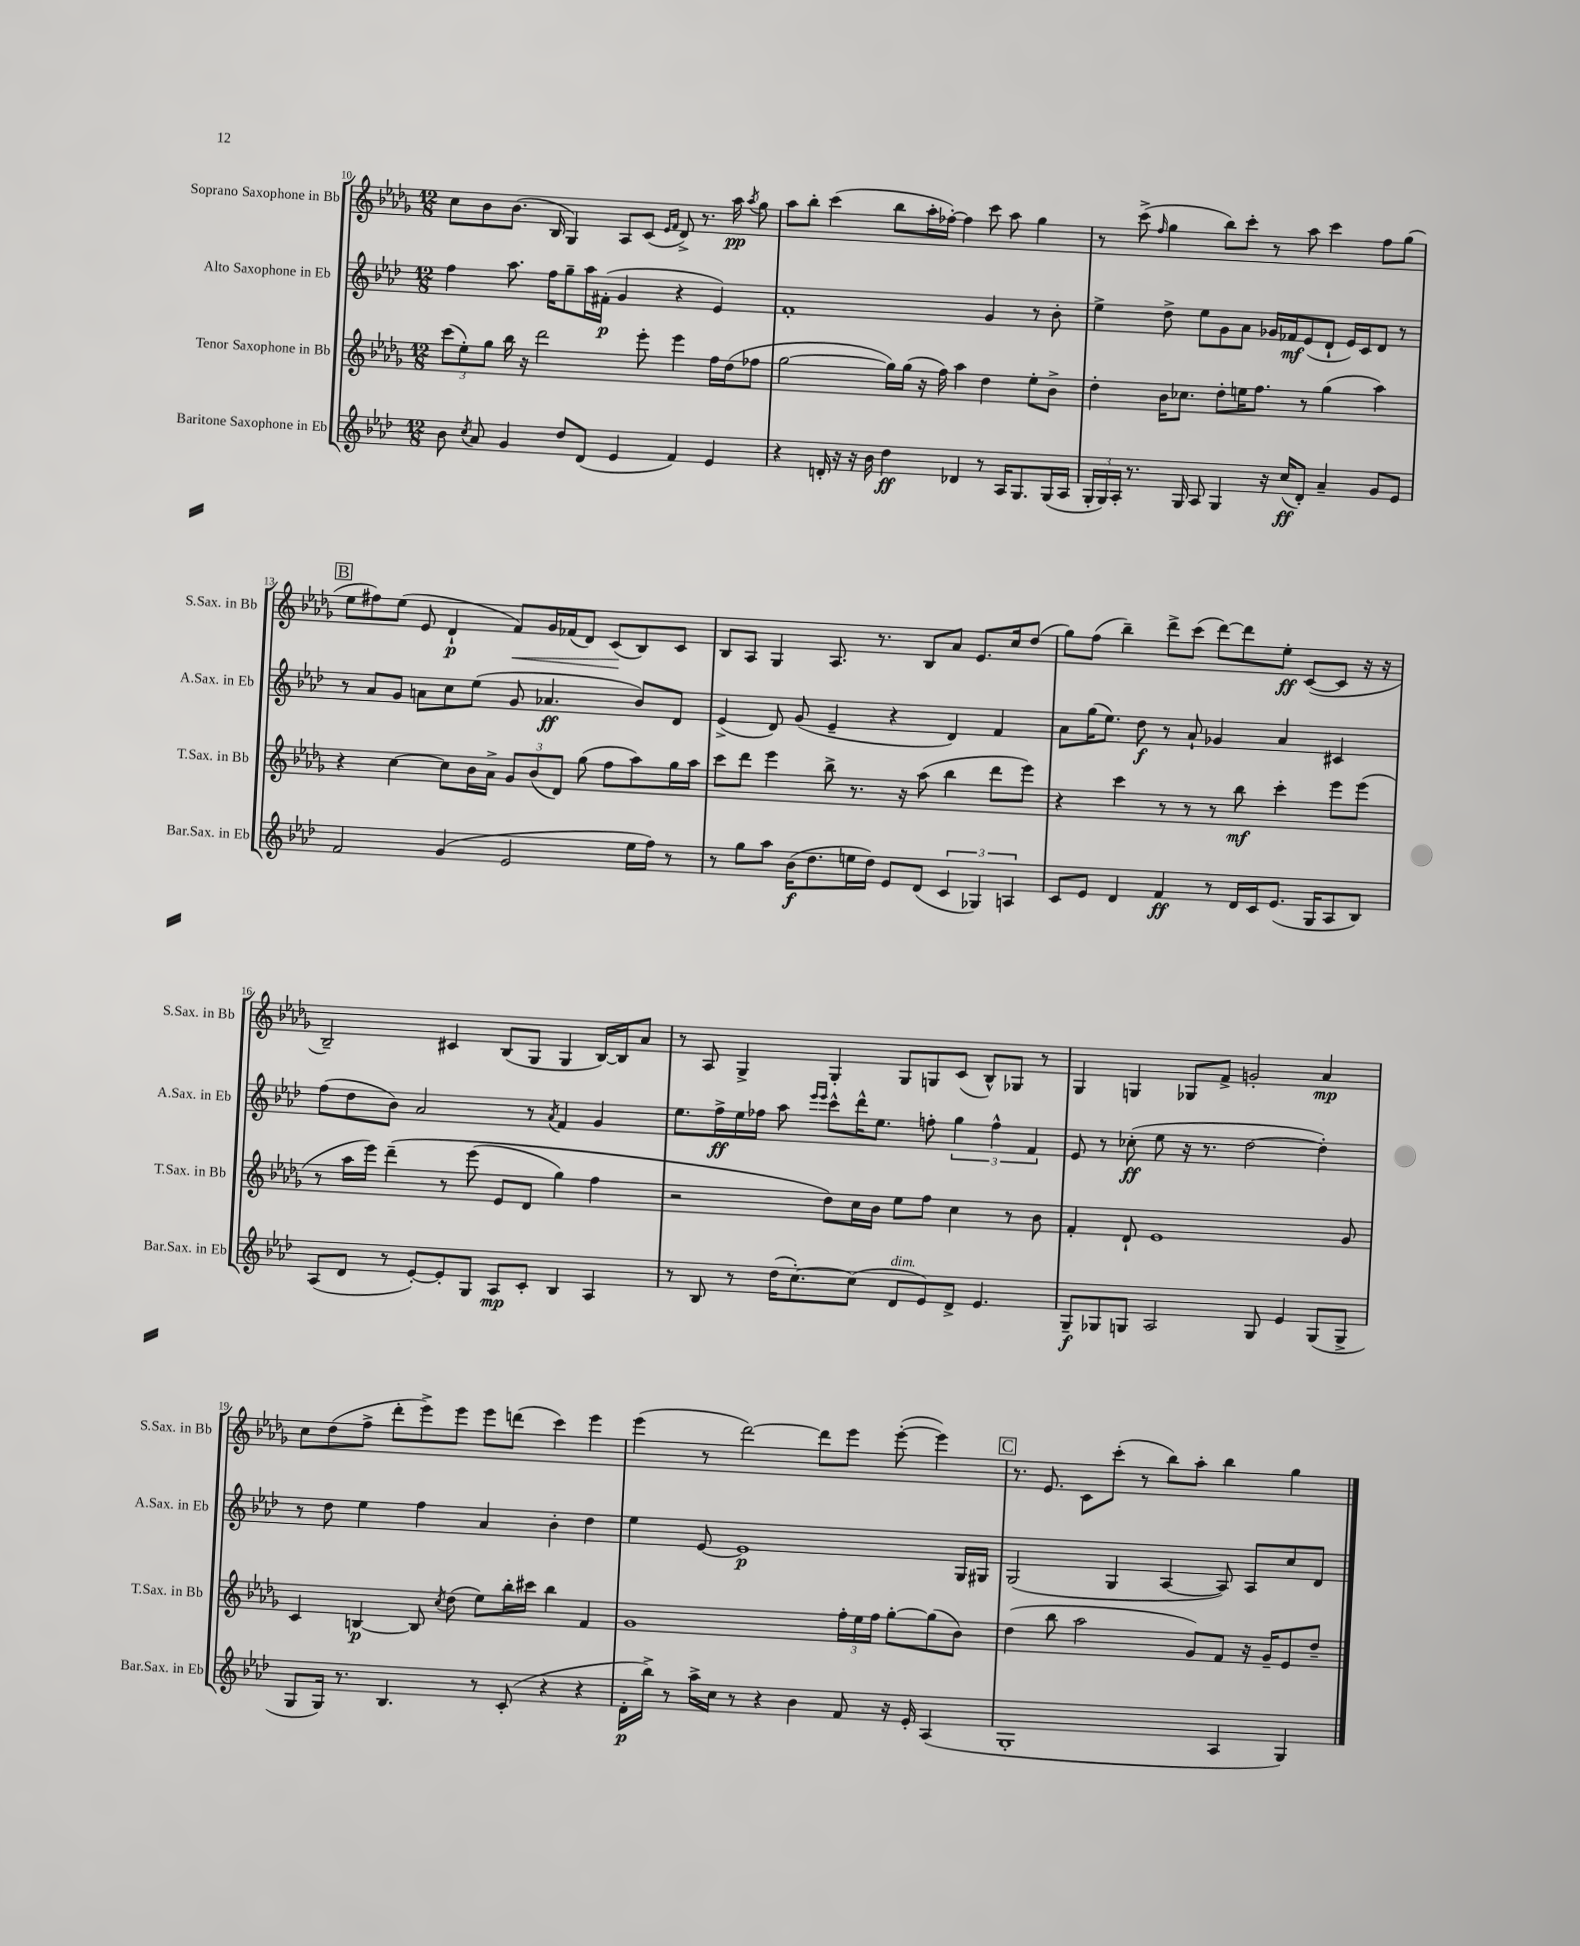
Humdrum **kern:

**kern	**dynam	**kern	**dynam	**kern	**dynam	**kern	**dynam
*part4	*part4	*part3	*part3	*part2	*part2	*part1	*part1
*staff4	*staff4	*staff3	*staff3	*staff2	*staff2	*staff1	*staff1
*I"Baritone Saxophone in Eb	*	*I"Tenor Saxophone in Bb	*	*I"Alto Saxophone in Eb	*	*I"Soprano Saxophone in Bb	*
*I'Bar.Sax. in Eb	*	*I'T.Sax. in Bb	*	*I'A.Sax. in Eb	*	*I'S.Sax. in Bb	*
*clefG2	*	*clefG2	*	*clefG2	*	*clefG2	*
*k[b-e-a-d-]	*	*k[b-e-a-d-g-]	*	*k[b-e-a-d-]	*	*k[b-e-a-d-g-]	*
*M12/8	*	*M12/8	*	*M12/8	*	*M12/8	*
=10	=10	=10	=10	=10	=10	=10	=10
8b-\	.	(12ccc\L	.	4ff\	.	8cc\L	.
.	.	12ee-'\)	.	.	.	.	.
8qcc/	.	.	.	.	.	.	.
8a-/	.	.	.	.	.	8b-\	.
.	.	12gg-\J	.	.	.	.	.
4g/	.	16bb-\	.	8.aa-\	.	(8.b-\J	.
.	.	16r	.	.	.	.	.
.	.	2ddd-\	.	.	.	.	.
.	.	.	.	16ff\KL	.	16B-/	.
8dd-/L	.	.	.	8gg~\	.	4G-/)	.
(8d-/J	.	.	.	16aa-\L	.	.	.
.	.	.	.	(16f#X'\JJ	p	.	.
4e-/	.	.	.	4g/	.	8A-/L	.
.	.	8eee-'\	.	.	.	(8c/J	.
.	.	.	.	.	.	16qqe-/LL	.
.	.	.	.	.	.	16qqf/JJ	.
4f/)	.	4eee-\	.	4r	.	8d-^/)	.
.	.	.	.	.	.	8.r	.
4e-/	.	16ff\LL	.	4e-/)	.	.	.
.	.	(16dd-\J	.	.	.	16aa-\	pp
.	.	.	.	.	.	8qaa-/	.
.	.	8ff-X\J	.	.	.	8gg-\	.
=11	=11	=11	=11	=11	=11	=11	=11
4r	.	[2gg-\	.	1f'	.	8aa-\L	.
.	.	.	.	.	.	8bb-'\J	.
16dn'/	.	.	.	.	.	(4ccc\	.
16r	.	.	.	.	.	.	.
16r	.	.	.	.	.	.	.
16b-\	.	.	.	.	.	.	.
4dd-\	ff	16gg-\LL])	.	.	.	8bb-\L	.
.	.	(16gg-\JJ	.	.	.	.	.
.	.	16r	.	.	.	16aa-'\L	.
.	.	16ff\)	.	.	.	[16ff-X'\JJ)	.
4d-X/	.	4aa-\	.	.	.	4ff-\]	.
8r	.	4dd-\	.	4g/	.	8ccc\	.
16A-/KL	.	.	.	.	.	8aa-\	.
8.G/	.	.	.	.	.	.	.
.	.	8ee-'\L	.	8r	.	4gg-\	.
(16G/L	.	8b-^\J	.	8b-'\	.	.	.
16A-/JJ	.	.	.	.	.	.	.
=12	=12	=12	=12	=12	=12	=12	=12
24G'/LL	.	4dd-'\	.	4ee-^\	.	8r	.
24G/)	.	.	.	.	.	.	.
24A-'/JJ	.	.	.	.	.	.	.
8.r	.	.	.	.	.	(8ccc^\	.
.	.	.	.	.	.	16qqff/	.
.	.	16b-\KL	.	8dd-^\	.	4gg-\	.
16G/	.	8.cc-X\J	.	.	.	.	.
8A-/	.	.	.	8ee-\L	.	.	.
4G/	.	8dd-'\L	.	8g\	.	8bb-\L)	.
.	.	16een\K	.	8a-\J	.	8ccc'\J	.
.	.	8.ff\J	.	.	.	.	.
16r	.	.	.	16g-X/LL	.	8r	.
(16cc/KL	ff	.	.	16f-X/J	mf	.	.
8d-'/J)	.	8r	.	(8e-/	.	8aa-\	.
4a-~/	.	(4gg-\	.	8d-`/J	.	4ccc\	.
.	.	.	.	16e-/LL)	.	.	.
.	.	.	.	16c/J	.	.	.
8g/L	.	4aa-\)	.	8d-/J	.	8ff\L	.
8e-/J	.	.	.	8r	.	(8gg-\J	.
!!LO:LB:g=z
!!LO:REH:place=s1:t=B
=13	=13	=13	=13	=13	=13	=13	=13
2f/	.	4r	.	8r	.	8ee-\L	.
.	.	.	.	8a-/L	.	8ff#X\)	.
.	.	[4cc\	.	8g/J	.	(8ee-\J	.
.	.	.	.	8an\L	.	8e-/	.
(4g/	.	8cc\L]	.	8cc\	.	4d-`/	p
.	.	16b-\L	.	(8ee-\J	.	.	.
.	.	16a-^\JJ	.	.	.	.	.
!	!	!	!	!	!	!	!LO:HP:b
2e-/	.	12g-/L	.	8g/	.	8f/L)	<
.	.	(12b-/	.	.	.	.	.
.	.	.	.	4.a-X/	ff	16g-/L	.
.	.	12d-/J)	.	.	.	.	.
.	.	.	.	.	.	(16f-X/J	.
.	.	(8gg-\	.	.	.	8d-/J)	.
.	.	8ff\L	.	.	.	(8c/L	.
16ee-\LL	.	8aa-\)	.	8b-/L)	.	8B-/)	[
16ff\JJ)	.	.	.	.	.	.	.
8r	.	16gg-\L	.	8d-/J	.	8c/J	.
.	.	16aa-\JJ	.	.	.	.	.
=14	=14	=14	=14	=14	=14	=14	=14
8r	.	8ccc\L	.	(4e-^/	.	8B-/L	.
8gg\L	.	8ddd-\J	.	.	.	8A-/J	.
8aa-\J	.	4eee-\	.	8d-/)	.	4G-/	.
(16b-\KL	f	.	.	(8g/	.	.	.
8.dd-\	.	.	.	.	.	.	.
.	.	8bb-^\	.	4e-~/	.	8.A-/	.
16een\L	.	8.r	.	.	.	.	.
16dd-\JJ)	.	.	.	.	.	8.r	.
8e-/L	.	.	.	4r	.	.	.
.	.	16r	.	.	.	.	.
(8d-/J	.	(8aa-\	.	.	.	8B-/L	.
6c/	.	4bb-\	.	4d-/)	.	8a-/J	.
.	.	.	.	.	.	8.e-/L	.
6G-X/)	.	.	.	.	.	.	.
.	.	8ddd-\L	.	4f/	.	.	.
.	.	.	.	.	.	16cc/k	.
6An/	.	.	.	.	.	.	.
.	.	8eee-\J)	.	.	.	(8dd-/J	.
=15	=15	=15	=15	=15	=15	=15	=15
8c/L	.	4r	.	8a-\L	.	8gg-\L)	.
8e-/J	.	.	.	(16gg\K	.	(8ff\J	.
.	.	.	.	8.ee-\J)	.	.	.
4d-/	.	4ccc\	.	.	.	4bb-~\)	.
.	.	.	.	8dd-\	f	.	.
4f/	ff	8r	.	8r	.	8ddd-^\L	.
.	.	8r	.	8a-`/	.	(8ccc\J	.
8r	.	8r	.	4g-X/	.	[8ddd-\L)	.
16d-/LL	.	8bb-\	mf	.	.	8ddd-\]	.
16c/J	.	.	.	.	.	.	.
(8.e-/J	.	4ccc'\	.	4a-/	.	8ee-'\J	ff
.	.	.	.	.	.	([8c/L	.
16G/KL	.	.	.	.	.	.	.
8A-/	.	8eee-\L	.	4c#X/	.	8c/J]	.
8B-/J)	.	(8eee-\J	.	.	.	16r	.
.	.	.	.	.	.	16r	.
!!LO:LB:g=z
=16	=16	=16	=16	=16	=16	=16	=16
(8A-/L	.	8r	.	(8ff\L	.	2B-~/)	.
8d-/J	.	16aa-\LL	.	8dd-\	.	.	.
.	.	16eee-\JJ)	.	.	.	.	.
8r	.	(4ddd-~\	.	8b-\J)	.	.	.
[8e-'/L)	.	.	.	2a-/	.	.	.
8e-'/]	.	8r	.	.	.	4c#X/	.
8G/J	.	(8eee-\	.	.	.	.	.
8A-/L	mp	8e-/L	.	.	.	(8B-/L	.
8c'/J	.	8d-/J	.	8r	.	8G-/J	.
.	.	.	.	8qa-/	.	.	.
4B-/	.	4gg-\)	.	4f/	.	4G-/	.
4A-/	.	4ff\	.	4g/	.	[16B-/LL)	.
.	.	.	.	.	.	16B-/J]	.
.	.	.	.	.	.	8a-/J	.
=17	=17	=17	=17	=17	=17	=17	=17
8r	.	2r	.	8.ee-\L	.	8r	.
8B-/	.	.	.	.	.	8A-/	.
.	.	.	.	16ff^\L	ff	.	.
8r	.	.	.	16ee-\	.	4G-^/	.
.	.	.	.	16ff-X\JJ	.	.	.
(16dd-\KL	.	.	.	8aa-\	.	.	.
[8.cc'\)	.	.	.	.	.	.	.
.	.	.	.	16qqeee-/LL	.	.	.
.	.	.	.	16qqeee-/JJ	.	.	.
.	.	8dd-\L)	.	8ccc^^\L	.	4G-'/	.
(8cc\J]	.	16cc\L	.	16ddd-^^\K	.	.	.
.	.	16b-\JJ	.	8.ee-\J	.	.	.
!LO:TX:a:i:t=dim.	!	!	!	!	!	!	!
8d-/L	.	8ee-\L	.	.	.	8G-/L	.
8e-/)	.	8ff\J	.	8ffn'\	.	8Gn/	.
8d-^/J	.	4cc\	.	6gg\	.	(8c/J	.
4.e-/	.	.	.	.	.	8B-^^/L)	.
.	.	.	.	6ff^^\	.	.	.
.	.	8r	.	.	.	8G-X/J	.
.	.	.	.	6f/	.	.	.
.	.	8b-\	.	.	.	8r	.
=18	=18	=18	=18	=18	=18	=18	=18
8G~/L	f	4f'/	.	8e-/	.	4G-/	.
8G-X/	.	.	.	8r	.	.	.
8Gn/J	.	8d-`/	.	(8cc-X'\	ff	4Gn/	.
2A-/	.	1e-	.	8ee-\	.	.	.
.	.	.	.	16r	.	8G-X/L	.
.	.	.	.	8.r	.	.	.
.	.	.	.	.	.	8f^/J	.
.	.	.	.	[2dd-\	.	2gn'/	.
8G/	.	.	.	.	.	.	.
4e-/	.	.	.	.	.	.	.
(8G/L	.	.	.	4dd-'\])	.	4a-/	mp
8G^/J	.	8g-/	.	.	.	.	.
!!LO:LB:g=z
=19	=19	=19	=19	=19	=19	=19	=19
8G/L	.	4c/	.	8r	.	8cc\L	.
16G/Jk)	.	.	.	8dd-\	.	(8dd-\	.
8.r	.	.	.	.	.	.	.
.	.	[4Bn/	p	4ee-\	.	8ff^\J	.
4.B-/	.	.	.	.	.	8ddd-'\L	.
.	.	8B/]	.	4ff\	.	8eee-^\)	.
.	.	8qcc/	.	.	.	.	.
.	.	(8dd-\	.	.	.	8eee-\J	.
8r	.	8ee-\L)	.	4a-/	.	8eee-\L	.
(8c'/	.	16bb-'\L	.	.	.	(8dddn\J	.
.	.	16ccc#X\JJ	.	.	.	.	.
4r	.	4bb-\	.	4b-'\	.	4ccc\)	.
4r	.	4f/	.	4dd-\	.	4eee-\	.
=20	=20	=20	=20	=20	=20	=20	=20
16d-'\LL	p	1g-	.	4ee-\	.	(4eee-\	.
16bb-^\JJ)	.	.	.	.	.	.	.
8r	.	.	.	.	.	.	.
16aa-^\LL	.	.	.	[8e-/	.	8r	.
16cc\JJ	.	.	.	.	.	.	.
8r	.	.	.	1e-]	p	[2ddd-\)	.
4r	.	.	.	.	.	.	.
4b-\	.	.	.	.	.	.	.
.	.	.	.	.	.	8ddd-\L]	.
8f/	.	24ff'\LL	.	.	.	8eee-\J	.
.	.	24ee-\	.	.	.	.	.
.	.	24ff\JJ	.	.	.	.	.
16r	.	[8gg-'\L	.	.	.	([8eee-'\	.
16e-'/	.	.	.	.	.	.	.
(4A-/	.	(8gg-\]	.	.	.	4eee-\])	.
.	.	8b-\J)	.	16G/LL	.	.	.
.	.	.	.	16G#X/JJ	.	.	.
!!LO:REH:place=s1:t=C
=21	=21	=21	=21	=21	=21	=21	=21
1G'	.	(4dd-\	.	(2G/	.	8.r	.
.	.	.	.	.	.	8.e-/	.
.	.	8bb-\	.	.	.	.	.
.	.	2aa-\	.	.	.	8c\L	.
.	.	.	.	4G/	.	(8ccc'\J	.
.	.	.	.	.	.	8r	.
.	.	.	.	[4A-/	.	8bb-\L)	.
.	.	8g-/L)	.	.	.	8aa-'\J	.
4A-/	.	8f/J	.	8A-/])	.	4bb-\	.
.	.	16r	.	8A-/L	.	.	.
.	.	16g-~/KL	.	.	.	.	.
4G/)	.	8e-/	.	8cc/	.	4gg-\	.
.	.	8dd-~/J	.	8d-/J	.	.	.
==	==	==	==	==	==	==	==
*-	*-	*-	*-	*-	*-	*-	*-
